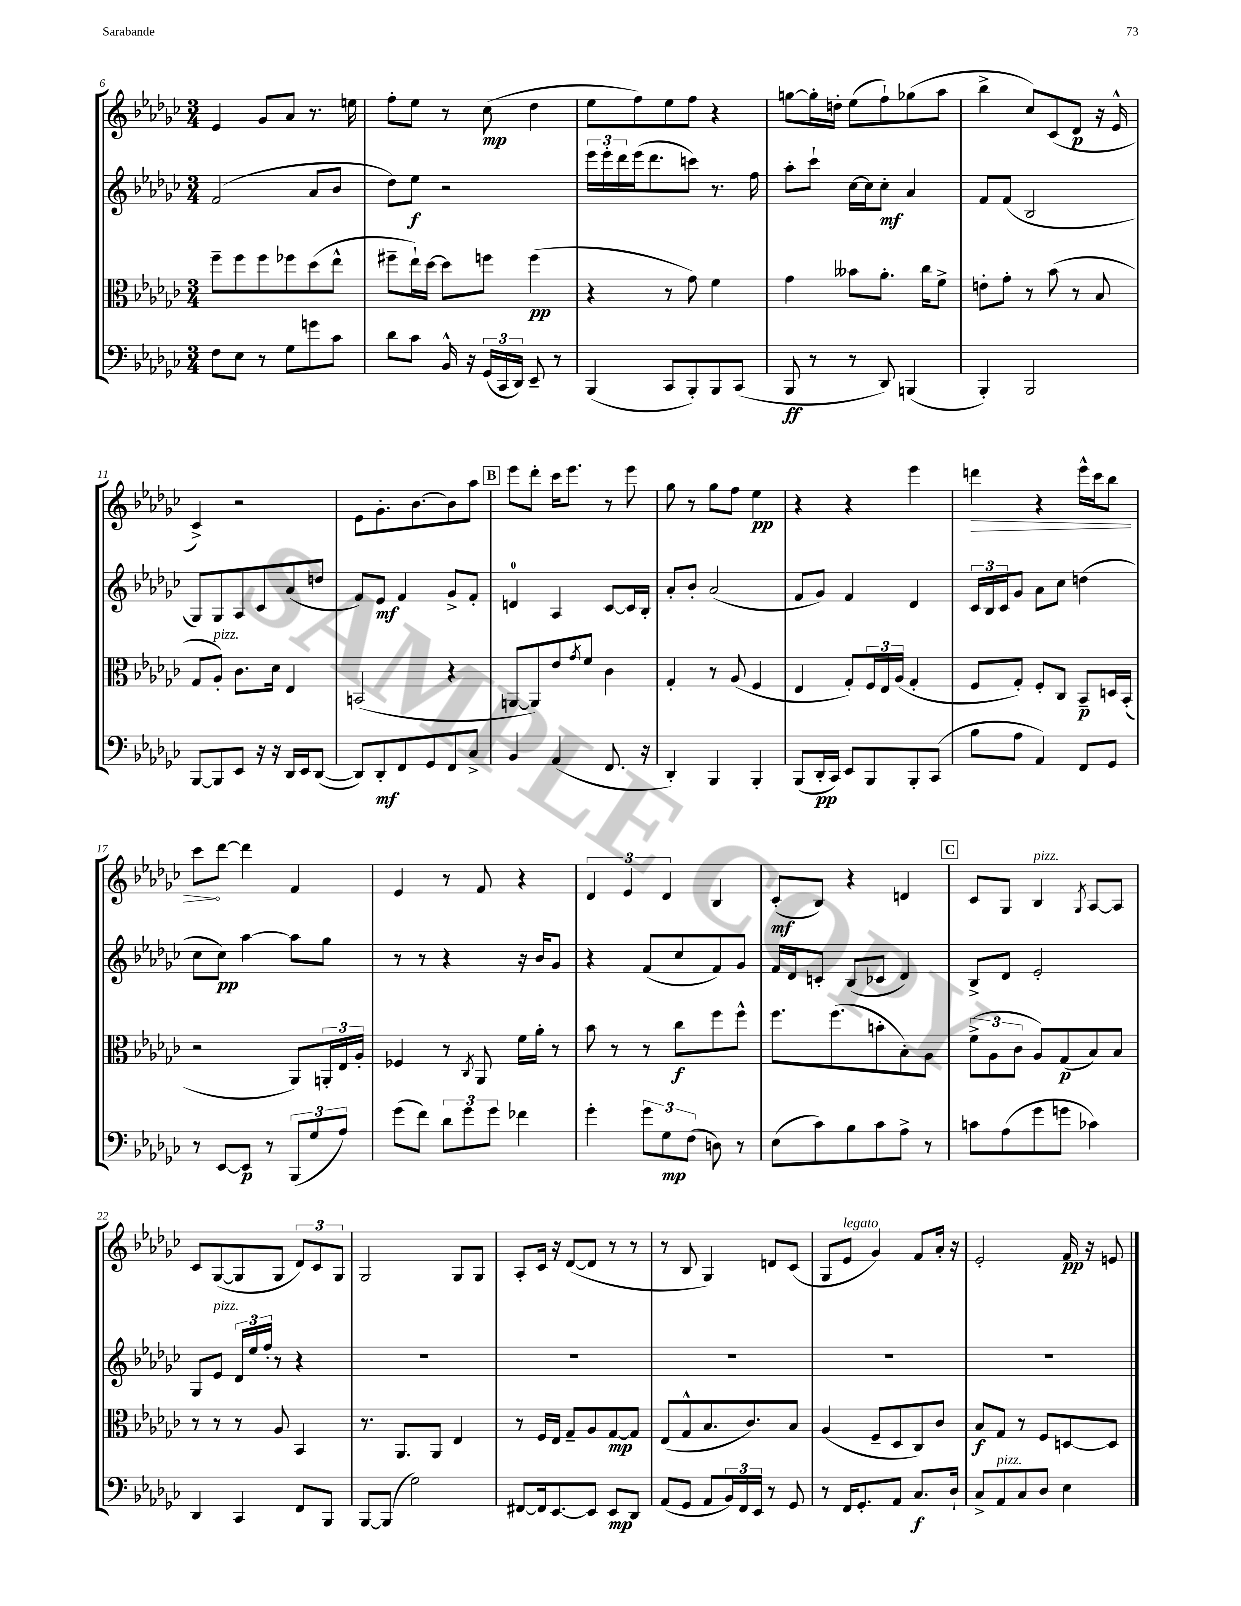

**kern	**kern	**kern	**kern
*staff4	*staff3	*staff2	*staff1
*clefF4	*clefC3	*clefG2	*clefG2
*k[b-e-a-d-g-c-]	*k[b-e-a-d-g-c-]	*k[b-e-a-d-g-c-]	*k[b-e-a-d-g-c-]
*M3/4	*M3/4	*M3/4	*M3/4
8F\L	8ff~\L	(2f/	4e-/
8E-\J	8ff\	.	.
8r	8ff\	.	8g-/L
8G-\L	8ff-\	.	8a-/J
8g\	(8dd-\	8a-/L	8.r
8c-\J	8ee-^^\J	8b-/J	.
.	.	.	16ee\
=	=	=	=
8d-\L	8ff#~\L	8dd-\L)	8ff'\L
8c-\J	16ee-`\L)	8ee-\J	8ee-\J
.	[16dd-\JJ	.	.
16BB-^^/	8dd-\]L	2r	8r
16r	.	.	.
(24GG-/LL	8ff\J	.	(8cc-\
24CC-/	.	.	.
24DD-/JJ)	.	.	.
8EE-~/	(4ff\	.	4dd-\
8r	.	.	.
=	=	=	=
(4BBB-/	4r	24eee-\LL	8ee-\L
.	.	24eee-'\	.
.	.	24ddd-\	.
.	.	(16eee-\J	8ff\)
.	.	8.ddd-\	.
8CC-/L	8r	.	8ee-\
8BBB-'/)	8g-\)	8ccc\J)	8ff\J
8BBB-/	4f\	8.r	4r
(8CC-/J	.	.	.
.	.	16ff\	.
=	=	=	=
8BBB-/	4g-\	8aa-'\L	[8gg\L
8r	.	8ccc-`\J	16gg'\]L
.	.	.	16dd'\JJ
8r	8b--\L	[16cc-\LL	(8ee-\L
.	.	16cc-\]J	.
8DD-/)	8.a-'\J	8cc-'\J	8ff`\)
(4BBB/	.	4a-/	(8gg-\
.	16cc-\LK	.	.
.	8f^\J	.	8aa-\J
=	=	=	=
4BBB-'/)	8e'\L	8f/L	4bb-^\
.	8g-'\J	(8f/J	.
2BBB-/	8r	2B-/	8cc-/L)
.	(8b-\	.	(8c-/
.	8r	.	8d-/J
.	8B-/	.	16r
.	.	.	16e-^^/
=	=	=	=
[8BBB-/L	8G-/L	8G-/L)	4c-^/)
8BBB-/]	8A-'/J)	8G-/	.
8EE-/J	8.c-\L	8A-/	2r
16r	.	8c-/	.
16r	16d-\Jk	.	.
16DD-/LL	4E-/	(8a-/	.
16EE-/J	.	.	.
([8DD-/J	.	8dd/J	.
=	=	=	=
8DD-/]L)	(2BB/	8f/L)	8e-\L
8DD-'/	.	8e-/J	8.g-'\
8FF/	.	4f/	.
.	.	.	[8.b-\
8GG-/	.	.	.
8FF/	4r	8g-^/L	8b-\]
8C-^/J	.	8f'/J	8aa-\J
=	=	=	=
4BB-/	[8AA/L	4d/	8eee-\L
.	8AA/])	.	8ddd-'\J
(4AA-/	8e-/	4A-/	16ccc-\LK
.	.	.	8.eee-\J
.	8qg-/	.	.
.	8f/J	.	.
8.FF/	4c-\	[8c-/L	8r
.	.	16c-/]L	8eee-\
16r	.	16B-'/JJ	.
=	=	=	=
4DD-'/)	4G-'/	8a-'/L	8gg-\
.	.	8b-'/J	8r
4BBB-/	8r	(2a-/	8gg-\L
.	(8A-/	.	8ff\J
4BBB-'/	4F/	.	4ee-\
=	=	=	=
(8BBB-/L	4E-/	8f/L	4r
16DD-'/L	.	8g-/J)	.
16CC-/JJ)	.	.	.
8EE-/L	8G-'/L)	4f/	4r
8BBB-/	24F/L	.	.
.	24E-/	.	.
.	(24A-/JJ	.	.
8BBB-'/	4G-'/	4d-/	4eee-\
(8CC-/J	.	.	.
=	=	=	=
8B-\L	8F/L	24c-/LL	4ddd\
.	.	24B-/	.
.	.	24c-/J	.
8A-\J	8G-'/J)	8g-/J	.
4AA-/)	8F'/L	8a-\L	4r
.	8C-/J	8cc-\J	.
8FF/L	8BB-~/L	(4dd\	16eee-^^\LL
.	.	.	16ccc-\J
8GG-/J	16D/L	.	8bb-\J
.	(16BB-'/JJ	.	.
=	=	=	=
8r	2r	8cc-\L	8ccc-\L
[8EE-/L	.	8cc-\J)	[8ddd-\J
8EE-/]J	.	[4aa-\	4ddd-\]
8r	.	.	.
(12BBB-/L	8AA-/L)	8aa-\]L	4f/
12G-/	.	.	.
.	24AA'/L	8gg-\J	.
12A-/J)	24E-/	.	.
.	24A-'/JJ	.	.
=	=	=	=
(8g-\L	4F-/	8r	4e-/
8f\J)	.	8r	.
12d-\L	8r	4r	8r
12g-\	.	.	.
.	8qC-/	.	.
.	8AA-/	.	8f/
12g-\J	.	.	.
4f-\	16f\LL	16r	4r
.	16a-'\JJ	16b-/LK	.
.	8r	8g-/J	.
=	=	=	=
4g-'\	8b-\	4r	6d-/
.	8r	.	.
.	.	.	6e-/
12g-\L	8r	(8f/L	.
12G-\	.	.	6d-/
.	8cc-\L	8cc-/	.
(12F\J	.	.	.
8D\)	8ff\	8f/)	4B-/
8r	8ff^^\J	8g-/J	.
=	=	=	=
(8E-\L	8.ff\L	16f/LL	(8c-'/L
.	.	16d-/J	.
8c-\)	.	8c'/J	8B-/J)
.	(8.ff\	.	.
8B-\	.	(8B-/L	4r
8c-\	8b'\	8c-/J	.
8A-^\J	8B-'\)	4d-/)	4d/
8r	8A-\J	.	.
=	=	=	=
8c\L	(12f^\L	8B-^/L	8c-/L
.	12A-\	.	.
(8A-\	.	8d-/J	8G-/J
.	12c-\J	.	.
8g-\	8A-/L)	2e-'/	4B-/
8g\J	(8G-/	.	.
.	.	.	8qG-/
4c-\)	8B-/)	.	[8A-/L
.	8B-/J	.	8A-/]J
=	=	=	=
4DD-/	8r	8G-/L	8c-/L
.	8r	8e-/J	([8G-/
4CC-/	8r	24d-/LL	8G-/]
.	.	24ee-/	.
.	.	24ff'/JJ	.
.	8A-/	8r	8G-/J
8FF/L	4BB-/	4r	12d-/L)
.	.	.	12c-/
8BBB-/J	.	.	.
.	.	.	12G-/J
=	=	=	=
[8BBB-/L	8.r	2.r	2G-/
(8BBB-/]J	.	.	.
.	8.AA-/L	.	.
2G-\)	.	.	.
.	8AA-/J	.	.
.	4E-/	.	8G-/L
.	.	.	8G-/J
=	=	=	=
[8FF#/L	8r	2.r	8A-'/L
16FF#/]k	16F/LL	.	16c-/Jk
[8.EE-/	16E-/JJ	.	16r
.	8G-~/L	.	([8d-/L
8EE-/]J	8A-/	.	8d-/]J
8EE-/L	[8G-/	.	8r
8DD-/J	8G-/]J	.	8r
=	=	=	=
(8AA-/L	(8E-/L	2.r	8r
8GG-/J	8G-^^/	.	8B-/
8AA-/L	8.B-/	.	4G-/)
24BB-/L)	.	.	.
24FF/	.	.	.
.	8.c-/)	.	.
24EE-/JJ	.	.	.
8r	.	.	8d/L
8GG-/	8B-/J	.	(8c-/J
=	=	=	=
8r	(4A-/	2.r	8G-/L
16FF/LK	.	.	8e-/J
8.GG-'/	.	.	.
.	8F~/L	.	4g-/)
8AA-/J	8D-/	.	.
8.C-/L	8C-/)	.	8f/L
.	8c-/J	.	16a-'/Jk
16D-`/Jk	.	.	16r
=	=	=	=
8C-^/L	8B-/L	2.r	2e-'/
8AA-/	8G-/J	.	.
8C-/	8r	.	.
8D-/J	8F/L	.	.
4E-\	[8D/	.	16f/
.	.	.	16r
.	8D/]J	.	8e/
==	==	==	==
*-	*-	*-	*-
